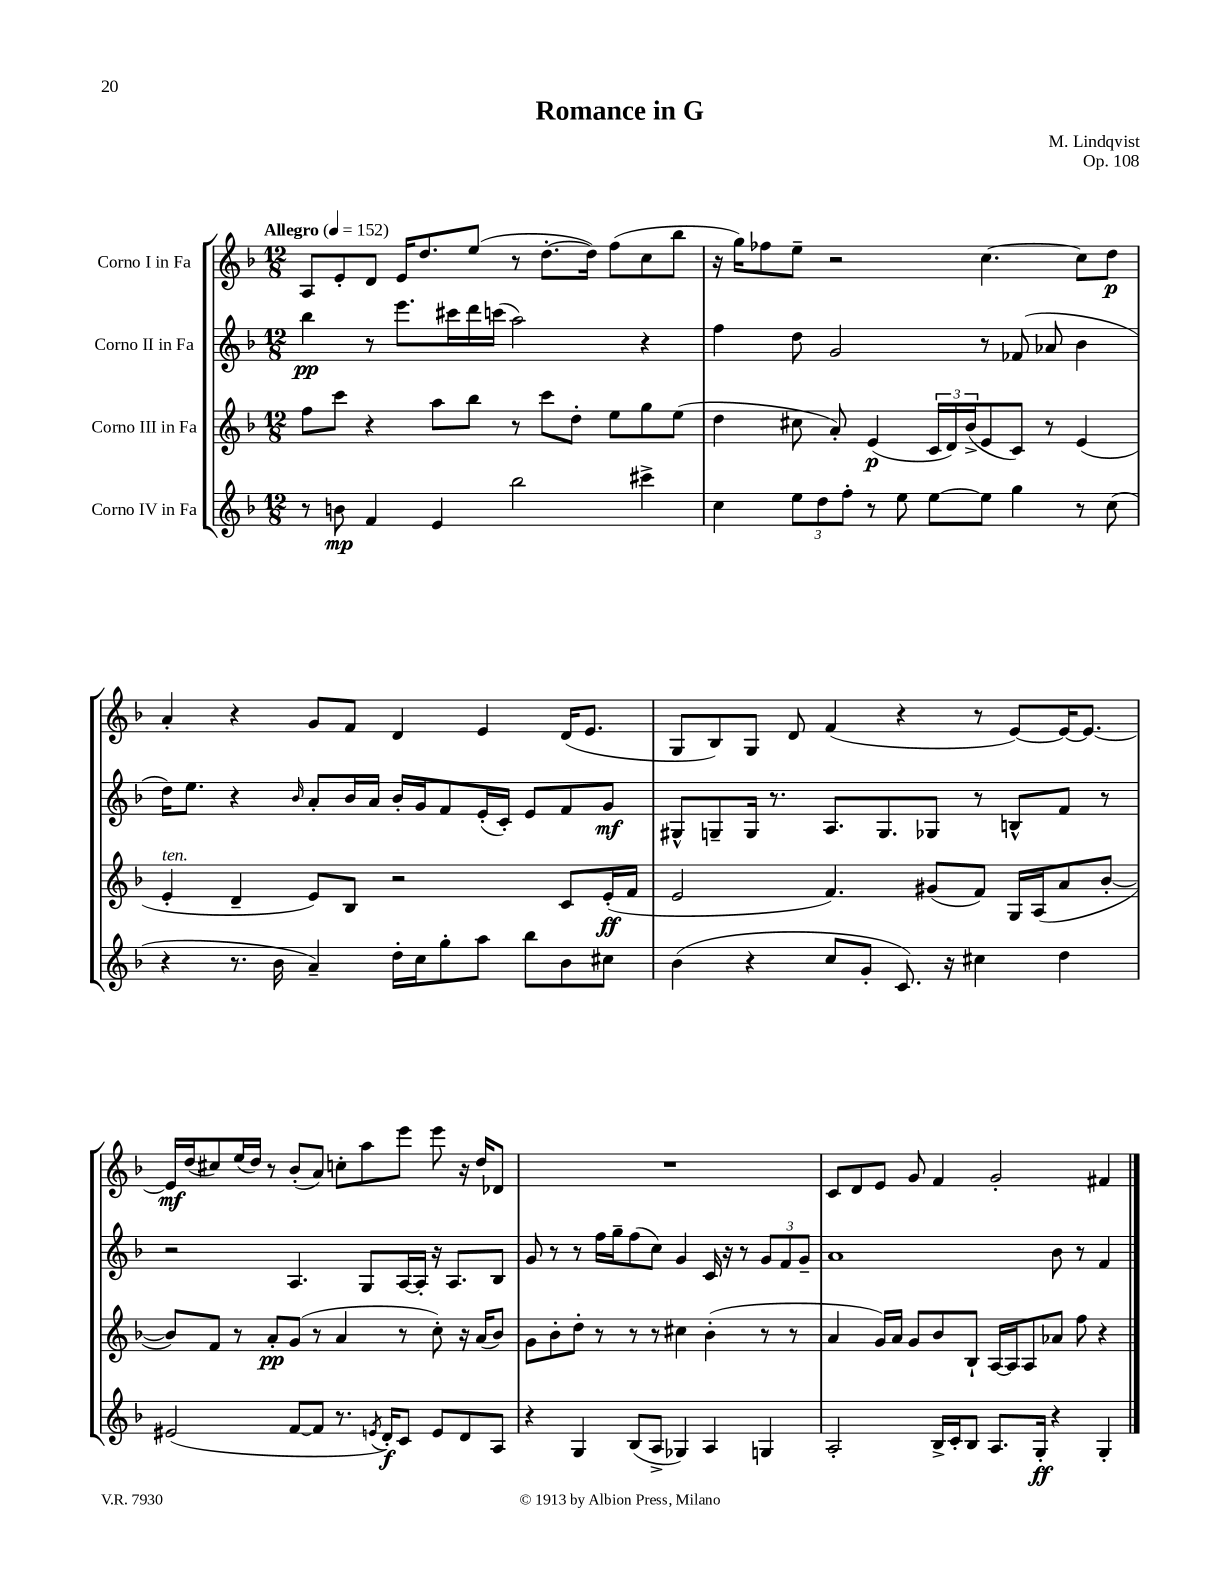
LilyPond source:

\header { title = "Romance in G" composer = "M. Lindqvist" opus = "Op. 108" }
<<
\new StaffGroup <<
\new Staff = "s0" \with { instrumentName = "Corno I in Fa" } {
    \clef treble \key f \major \numericTimeSignature \time 12/8 \tempo "Allegro" 4 = 152
    a8 e'8-. d'8 e'16 d''8. e''8( r8 d''8.~-. d''16) f''8( c''8 bes''8 |
    r16 g''16) fes''8 e''8-- r2 c''4.~ c''8 d''8\p |
    a'4-. r4 g'8 f'8 d'4 e'4 d'16( e'8. |
    g8 bes8) g8 d'8 f'4( r4 r8 e'8~) e'16~ e'8.~ |
    e'16\mf d''16( cis''8) e''16( d''16) r8 bes'8-.( a'8) c''8-. a''8 e'''8 e'''8 r16 d''16 des'8 |
    R1. |
    c'8 d'8 e'8 g'8 f'4 g'2-. fis'4 \bar "|." |
}
\new Staff = "s1" \with { instrumentName = "Corno II in Fa" } {
    \clef treble \key f \major \numericTimeSignature \time 12/8
    bes''4\pp r8 e'''8. cis'''16 d'''16 c'''16( a''2) r4 |
    f''4 d''8 g'2 r8 fes'8( aes'8 bes'4 |
    d''16) e''8. r4 \grace { bes'16 } a'8-. bes'16 a'16 bes'16-. g'16 f'8 e'16-.( c'16-.) e'8 f'8 g'8\mf |
    gis8-^ g8-- g16 r8. a8. g8. ges8 r8 b8-^ f'8 r8 |
    r2 a4. g8 a16~ a16-. r16 a8. bes8 |
    g'8 r8 r8 f''16 g''16-- f''8( c''8) g'4 c'16 r16 r8 \tuplet 3/2 { g'8 f'8 g'8-- } |
    a'1 bes'8 r8 f'4 \bar "|." |
}
\new Staff = "s2" \with { instrumentName = "Corno III in Fa" } {
    \clef treble \key f \major \numericTimeSignature \time 12/8
    f''8 c'''8 r4 a''8 bes''8 r8 c'''8 d''8-. e''8 g''8 e''8( |
    d''4 cis''8 a'8-.) e'4\p( \tuplet 3/2 { c'16 d'16) bes'16->( } e'8 c'8) r8 e'4( |
    e'4-.^\markup { \italic "ten." } d'4-- e'8) bes8 r2 c'8 e'16-.\ff( f'16 |
    e'2 f'4.) gis'8( f'8) g16 a16( a'8 bes'8~-. |
    bes'8) f'8 r8 a'8-.\pp g'8( r8 a'4 r8 c''8-.) r16 a'16( bes'8) |
    g'8 bes'8-. d''8-. r8 r8 r8 cis''4 bes'4-.( r8 r8 |
    a'4 g'16) a'16 g'8 bes'8 bes8-! a16~ a16 a8 aes'8 f''8 r4 \bar "|." |
}
\new Staff = "s3" \with { instrumentName = "Corno IV in Fa" } {
    \clef treble \key f \major \numericTimeSignature \time 12/8
    r8 b'8\mp f'4 e'4 bes''2 cis'''4-> |
    c''4 \tuplet 3/2 { e''8 d''8 f''8-. } r8 e''8 e''8~ e''8 g''4 r8 c''8( |
    r4 r8. bes'16 a'4--) d''16-. c''16 g''8-. a''8 bes''8 bes'8 cis''8 |
    bes'4( r4 c''8 g'8-. c'8.) r16 cis''4 d''4 |
    eis'2( f'8~ f'8 r8. \acciaccatura { e'8 } d'16-.\f) c'8 e'8 d'8 a8 |
    r4 g4 bes8( a8-> ges4) a4 g4 |
    a2-. bes16-> c'16-. bes8 a8. g16-.\ff r4 g4-. \bar "|." |
}
>>
>>
\layout { \context { \Score \remove "Bar_number_engraver" } }
